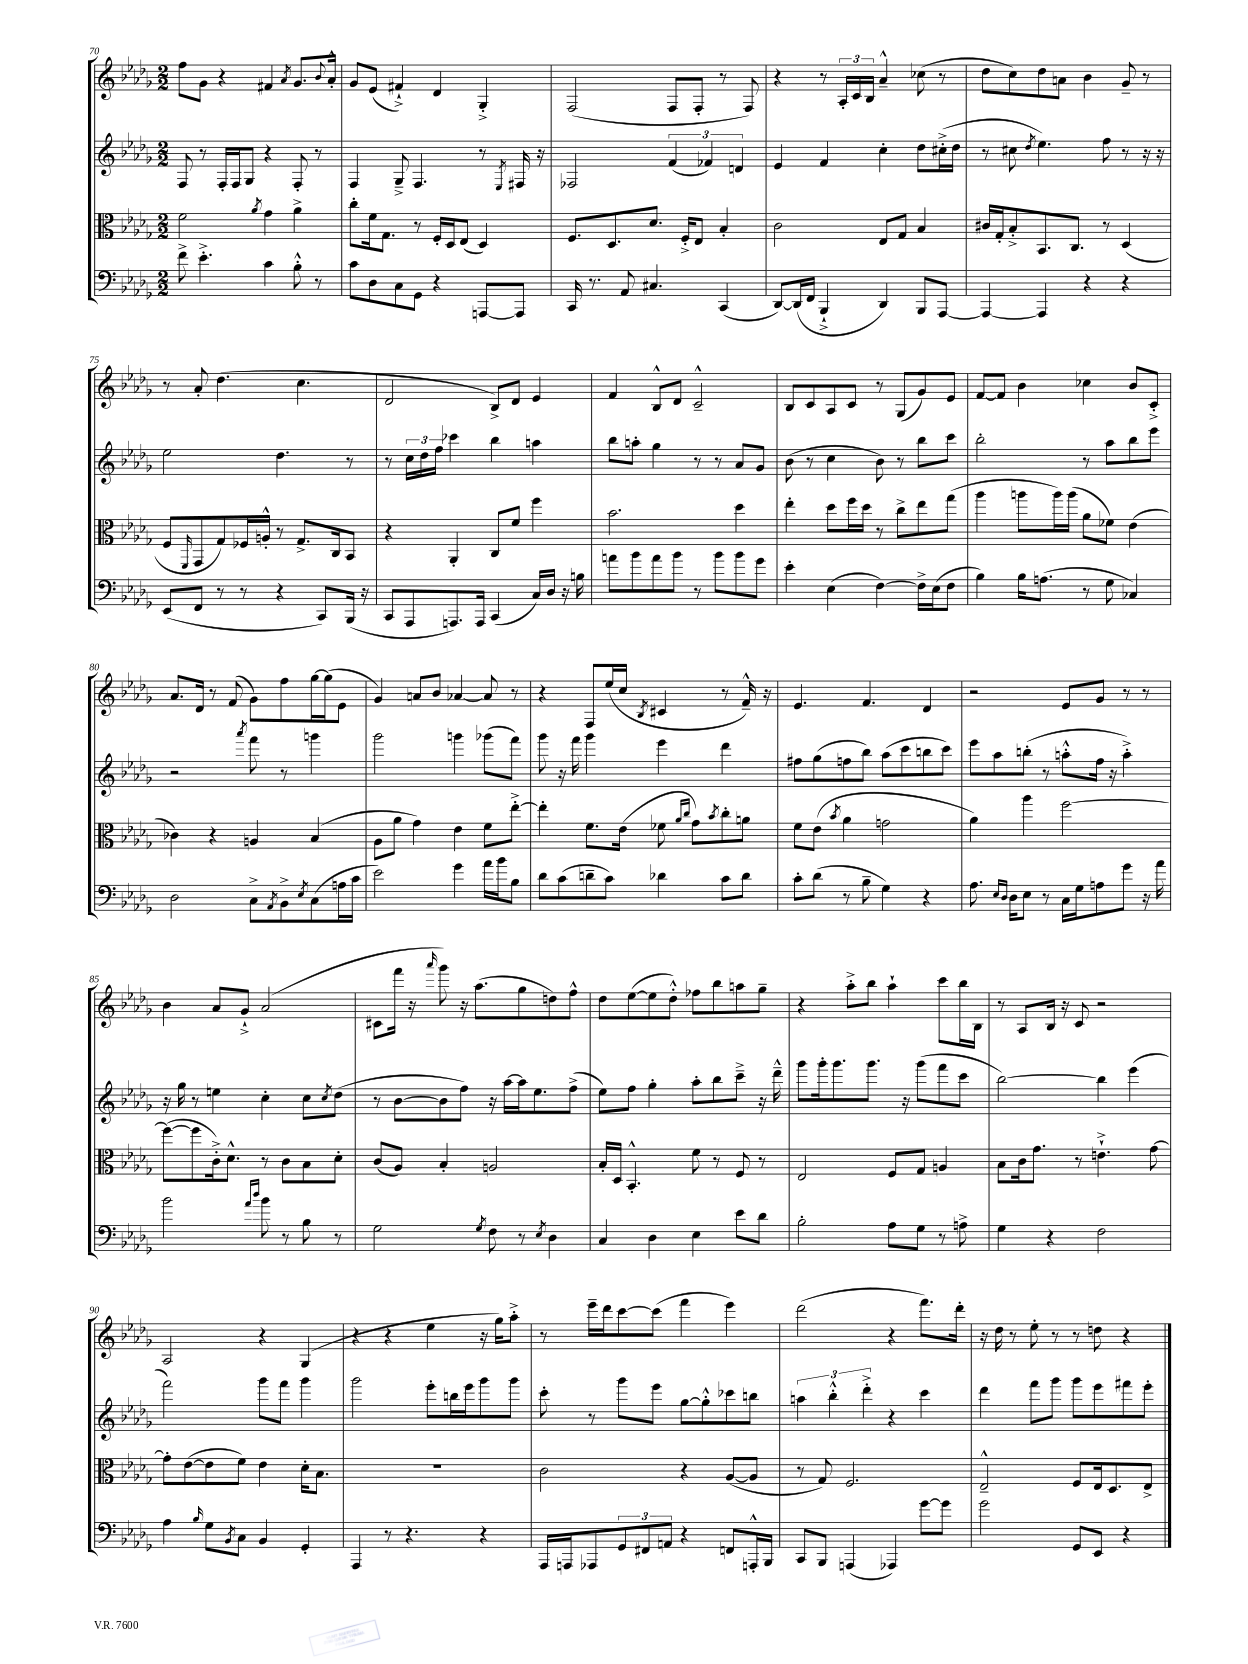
<<
\new StaffGroup <<
\new Staff = "s0" {
    \clef treble \key des \major \numericTimeSignature \time 2/2
    f''8 ges'8 r4 fis'4 \acciaccatura { aes'8 } ges'8. \appoggiatura { bes'8 } aes'16-.-^ |
    ges'8 ees'8( fis'4-!->) des'4 ges4-.-> |
    f2( f8 f8-. r8 f8) |
    r4 r8 \tuplet 3/2 { aes16-. c'16 bes16 } aes'4---^ ces''8( r8 |
    des''8 c''8) des''8 a'8 bes'4 ges'8-- r8 |
    r8 aes'8-. des''4.( c''4. |
    des'2 bes8->) des'8 ees'4 |
    f'4 bes8-^ des'8 c'2---^ |
    bes8 c'8 aes8 c'8 r8 ges8( ges'8) ees'8 |
    f'8~ f'8 bes'4 ces''4 bes'8 c'8-.-> |
    aes'8. des'16 r8 f'8( ges'8) f''8 ges''16~ ges''16( ees'8 |
    ges'4) a'8 bes'8 aes'4~ aes'8 r8 |
    r4 f8 ees''16( c''16 \acciaccatura { bes8 } cis'4 r8 f'16---^) r16 |
    ees'4. f'4. des'4 |
    r2 ees'8 ges'8 r8 r8 |
    bes'4 aes'8 ges'8-!-> aes'2( |
    cis'8 f'''16 r16 \grace { aes'''16 } ges'''8) r16 aes''8.( ges''8 d''8) f''8-^ |
    des''8 ees''8~( ees''8 des''8-.-^) fes''8 bes''8 a''8 ges''8-- |
    r4 aes''8-.-> bes''8 aes''4-! c'''8 bes''16 bes16 |
    r8 aes8 bes16 r16 c'8 r2 |
    aes2 r4 ges4( |
    r4 r4 ees''4 r16 ges''16) aes''8-.-> |
    r8 ees'''16-- des'''16 c'''8~ c'''8( f'''4 ees'''4) |
    des'''2( r4 f'''8.) des'''16-. |
    r16 des''16 r8 ees''8-. r8 r8 d''8 r4 \bar "|." |
}
\new Staff = "s1" {
    \clef treble \key des \major \numericTimeSignature \time 2/2
    f8 r8 f16-. f16 ges8 r4 f8-. r8 |
    f4 ges8---> f4. r8 \acciaccatura { ees8 } fis16 r16 |
    fes2 \tuplet 3/2 { f'4( fes'4) d'4 } |
    ees'4 f'4 c''4-. des''8 cis''16-.->( des''16 |
    r8 cis''8 \acciaccatura { des''8 } ees''4.) f''8 r8 r16 r16 |
    ees''2 des''4. r8 |
    r8 \tuplet 3/2 { c''16 des''16 f''16 } ces'''4 bes''4 a''4 |
    bes''8 a''8-. ges''4 r8 r8 aes'8 ges'8 |
    bes'8( r8 c''4 bes'8) r8 bes''8 c'''8 |
    bes''2-. r8 aes''8 bes''8 ees'''8 |
    r2 \acciaccatura { aes'''8 } f'''8 r8 g'''4 |
    ges'''2 g'''4 ges'''8( f'''8) |
    ges'''8 r16 f'''16 ges'''4 ees'''4 des'''4 |
    fis''8 ges''8( f''8 bes''8) aes''8( c'''8 b''8 c'''8) |
    ees'''8 aes''8 b''8-.( r8 a''8-.-^ f''16 r16 a''4-.->) |
    r16 ges''16 r8 e''4 c''4-. c''8 \acciaccatura { c''8 } des''8( |
    r8 bes'8~ bes'8 f''8) r16 aes''16~ aes''16 ees''8. f''8->( |
    ees''8) f''8 ges''4-. aes''8-. bes''8 c'''8---> r16 des'''16---^ |
    ges'''8 ges'''16-. ges'''8. ges'''8. r16 ges'''8( f'''8 c'''8 |
    bes''2~) bes''4 ees'''4( |
    f'''2) ges'''8 f'''8 ges'''4 |
    ges'''2 ees'''8-. b''16 ees'''16 ges'''8 ges'''8 |
    c'''8-. r8 ges'''8 ees'''8 ges''8~ ges''8-.-^ ces'''8 b''8 |
    \tuplet 3/2 { a''4 bes''4-.-^ des'''4-.-> } r4 c'''4 |
    des'''4 f'''8 ges'''8 ges'''8 ees'''8 fis'''8 ees'''8-. \bar "|." |
}
\new Staff = "s2" {
    \clef alto \key des \major \numericTimeSignature \time 2/2
    f'2 \acciaccatura { aes'8 } ges'4 aes'4-> |
    c''8-. f'16 ges8. r8 f16-. des16 ees8( des4) |
    f8. des8. des'8. f16-.-> ees8 bes4-. |
    c'2 ees8 ges8 bes4 |
    cis'16 ges16-. bes8-.-> bes,8. c8. r8 des4( |
    f8 \grace { f,16 } ges,8 ges8) fes16 a16-.-^ r8 ges8.-> c16 bes,8 |
    r4 aes,4-. c8 f'8 f''4 |
    bes'2. des''4 |
    ees''4-. des''8 f''16 des''16 r8 c''8-> ees''8 ges''8( |
    aes''4 a''8 a''16) a''16( aes'8 fes'8) ees'4( |
    ces'4) r4 a4 bes4( |
    aes8 aes'8 ges'4) ees'4 f'8 ees''8~-.-> |
    ees''4-. f'8. ees'16( fes'8 \grace { aes'16 c''16 } ges'8) \acciaccatura { bes'8 } c''8-. a'8 |
    f'8 ees'8( \acciaccatura { bes'8 } aes'4 g'2 |
    aes'4) aes''4 f''2~ |
    f''8~( f''8 c'16-.->) des'8.-^ r8 c'8 bes8 des'8-. |
    c'8( aes8) bes4-. a2 |
    bes16-. des16 bes,4.-.-^ f'8 r8 f8 r8 |
    ees2 f8 ges8 a4 |
    bes8 c'16 ges'8. r8 e'4.-!-> ges'8~ |
    ges'8-. ees'8~( ees'8 f'8) ees'4 des'16-. bes8. |
    R1 |
    c'2 r4 aes8~( aes8 |
    r8 ges8) f2. |
    ees2---^ f8 ees16 des8. ees8-> \bar "|." |
}
\new Staff = "s3" {
    \clef bass \key des \major \numericTimeSignature \time 2/2
    f'8-> ees'4.-.-> c'4 bes8-.-^ r8 |
    c'8 des8 c8 ges,8 r4 a,,8~ a,,8 |
    c,16 r8. aes,8 cis4. c,4( |
    des,8~) des,16( f,16 bes,,4-!-> des,4) bes,,8 aes,,8~ |
    aes,,4~ aes,,4 r4 r4 |
    ees,8( f,8 r8 r8 r4 c,8) bes,,16( r16 |
    c,8 aes,,8 a,,8.) a,,16 c,4( c16) des16 r16 b16 |
    a'8 bes'8 a'8 bes'8 r8 bes'8 bes'8 ges'8 |
    ees'4-. ees4( f4~) f16-> ees16( f8 |
    bes4) bes16 a8.( r8 ges8 ces4) |
    des2 c8-> \acciaccatura { aes,8 } bes,8-> \acciaccatura { ees8 } c8( a16 c'16 |
    ees'2) ges'4 aes'16 bes'16 bes8 |
    des'8 c'8( d'8-- c'8) des'4 c'8 des'8 |
    c'8-. des'8( r8 bes8-- ges4) r4 |
    aes8. \grace { ees16 des16 } des16 ees8 r8 c16 ges16 a8 ges'8 r16 aes'16 |
    bes'2 \grace { aes'16 des''16 } bes'8 r8 bes8 r8 |
    ges2 \acciaccatura { ges8 } f8 r8 \acciaccatura { ees8 } des4 |
    c4 des4 ees4 ees'8 des'8 |
    bes2-. aes8 ges8 r8 a8-> |
    ges4 r4 f2 |
    aes4 \grace { bes16 } ges8 \acciaccatura { bes,8 } c8 bes,4 ges,4-. |
    aes,,4 r8 r4. r4 |
    aes,,16 a,,16 aes,,8 \tuplet 3/2 { ges,8 fis,8 a,8 } r4 f,8 a,,16-.-^ bes,,16 |
    c,8 bes,,8 a,,4( aes,,4) ges'8~ ges'8 |
    ges'2 ges,8 ees,8 r4 \bar "|." |
}
>>
>>
\layout { \context { \Score currentBarNumber = #70 } }
